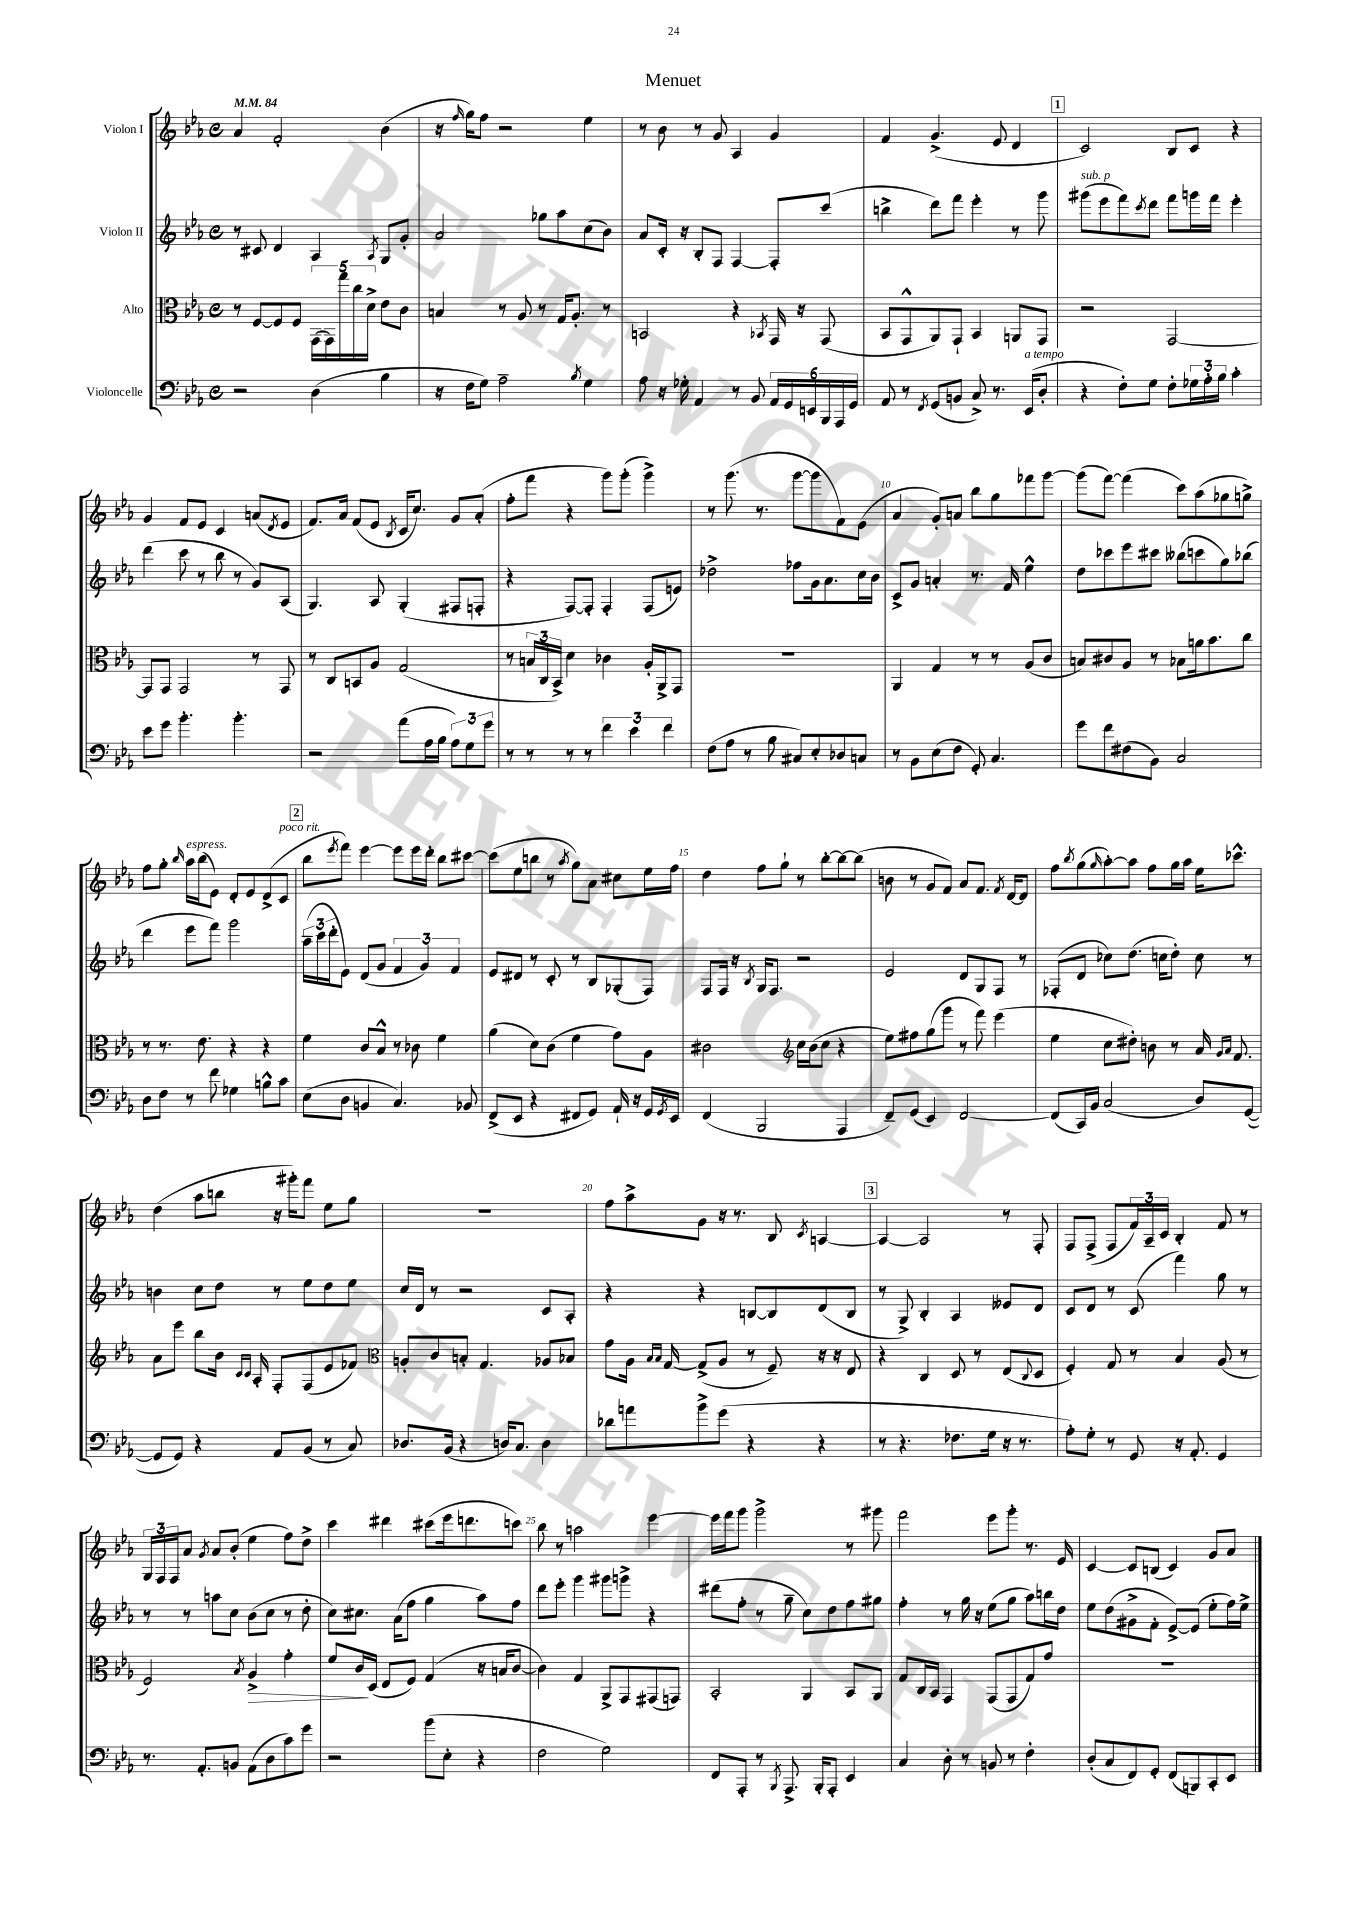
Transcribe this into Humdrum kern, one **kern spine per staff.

**kern	**kern	**kern	**kern
*staff4	*staff3	*staff2	*staff1
*clefF4	*clefC3	*clefG2	*clefG2
*k[b-e-a-]	*k[b-e-a-]	*k[b-e-a-]	*k[b-e-a-]
*M4/4	*M4/4	*M4/4	*M4/4
*met(c)	*met(c)	*met(c)	*met(c)
*MM84	*MM84	*MM84	*MM84
2r	8r	8r	4a-
.	[8F	8c#	.
.	8F]	4d	2f'
.	8F	.	.
(4D	(20GG	4A-	.
.	20GG)	.	.
.	20gg	.	.
.	20cc	.	.
.	20d^	.	.
.	.	8qA-	.
4B-	8e-	8G	(4b-
.	8c	8g'	.
=	=	=	=
16r	4B	2a-	16r
.	.	.	16qqff
16F	.	.	16gg)
8G)	.	.	8ff
2A-~	8r	.	2r
.	8A-	.	.
.	8r	8gg-	.
.	16G	8aa-	.
.	8.A-'	.	.
8qB-	.	.	.
4G	.	(8cc	4ee-
.	8r	8b-)	.
=	=	=	=
8A-	2BB	8a-	8r
16r	.	16c'	8b-
16G-'	.	16r	.
4AA-	.	8B-'	8r
.	.	8F	8g
8r	4r	[4F	4A-
8BB-	.	.	.
.	8qBB-	.	.
24AA-	16GG	8F']	4g
24GG	.	.	.
.	16r	.	.
24EE	.	.	.
24BBB-	(8GG	(8ccc	.
24AAA-	.	.	.
24GG	.	.	.
=	=	=	=
8AA-	8BB-	4bb^	4f
8r	8GG^^	.	.
8qFF	.	.	.
(8GG	8AA-)	8ddd)	(4.g^
8BB	8GG`	8fff	.
8C^)	4BB-	4eee-'	.
8.r	.	.	8e-
.	8AA	8r	4d
(16EE-	.	.	.
8D'	8GG	8ggg	.
=	=	=	=
4r	2r	(8ggg#	2c)
.	.	8eee-	.
8F')	.	8fff)	.
.	.	8qccc	.
8G	.	8ddd	.
8F'	[2GG	8fff	8B-
24G-	.	16ggg	8c
24A-'	.	.	.
.	.	16fff	.
24B-	.	.	.
4c'	.	4eee-'	4r
=	=	=	=
8e-	8GG]	(4ddd	4g
8g	8GG	.	.
4.b-'	2GG	8ccc	8f
.	.	8r	8e-
.	.	8bb-	4c
4.b-'	.	8r	.
.	8r	8g)	(8a
.	.	.	8qd
.	8GG	(8A-	8e-
=	=	=	=
2r	8r	4.G)	8.f)
.	8C	.	.
.	.	.	16a-
.	8BB	.	(8f
.	8A-	8A-	8e-
.	.	.	8qB-
(8a-	(2G	(4G'	16c
.	.	.	8.cc)
16A-	.	.	.
16B-	.	.	.
12A-)	.	8F#	8g
12G	.	.	.
.	.	8F'	(8a-'
12g	.	.	.
=	=	=	=
8r	8r	4r	8ff'
8r	24B	.	8fff
.	24C	.	.
.	24BB-^)	.	.
8r	4d	[8F)	4r
8r	.	8F']	.
6f	4c-	4F'	8ggg)
.	.	.	(8ggg'
6e-	.	.	.
.	16A-'	(8F	4ggg^)
.	16AA-^	.	.
6f	.	.	.
.	8GG	8e)	.
=	=	=	=
(8F	1r	2dd-^	8r
8A-	.	.	(8.ggg
8r	.	.	.
.	.	.	8.r
8B-	.	.	.
8C#)	.	8ff-	[8ggg
8E-'	.	16g	8ggg]
.	.	8.a-	.
8D-	.	.	8f)
8C	.	16cc	(8e-
.	.	16b-	.
=	=	=	=
8r	4AA-	8c^	4a-
8BB-	.	8g	.
(8E-	4G	4a'	8g')
8F	.	.	8a
8GG')	8r	8.r	8bb-
4.C	8r	.	8gg
.	.	16f	.
.	(8A-	4ee-^^	8fff-
.	8c	.	[8ggg
=	=	=	=
8g	8B)	8dd	(8ggg]
8f	8c#	8ccc-	[8fff)
(8F#	8A-	8eee-	(4fff]
8BB-)	8r	8ccc#	.
2C	8B-	(8bb--	8ccc)
.	16a	8ccc	(8aa-
.	8.b-	.	.
.	.	8gg)	8gg-
.	8cc	(8bb-	8gg^)
=	=	=	=
8D	8r	4ddd	8ff
8F	8.r	.	8gg'
.	.	.	16qqbb-
8r	.	8eee-	16aa-
.	8.e-	.	(16bb-
8f	.	8fff)	8e-)
4G-	4r	2ggg	8d'
.	.	.	8e-
8B^^	4r	.	(8d^
8c	.	.	8c
=	=	=	=
(8E-	4f	(24aa-~	8bb-
.	.	24ccc	.
.	.	24ddd'	.
.	.	.	8qeee-
8D	.	8e-)	8fff)
4BB	8c	(8d	[4eee-
.	8B-^^	8g	.
4.C)	8r	6f	8eee-]
.	8c-	.	16eee-
.	.	6g)	.
.	.	.	16ddd'
.	4f	.	8bb-
.	.	6f	.
8BB-	.	.	[8ccc#
=	=	=	=
(8FF^	(4a-	8e-	(8ccc#]
8EE-	.	8d#	8ee-
4r	8d)	8r	8bb
.	(8c	8c'	8r
.	.	.	8qaa-
8FF#	4f	8r	8gg)
8GG)	.	8B-	8a-
16AA-`	8g)	(8G-'	8cc#
16r	.	.	.
16GG	8A-	8F)	16ee-
8qGG	.	.	.
16EE-	.	.	16ff
=	=	=	=
(4FF	2c#	8F	4dd
.	.	16F	.
.	.	16r	.
.	.	8qB-	.
2BBB-	.	16G	8ff
.	.	8.F	.
.	.	.	8gg`
*	*clefG2	*	*
.	16cc	2r	8r
.	(16b-	.	.
.	8cc	.	[8bb-'
4AAA-	4r	.	8bb-_
.	.	.	(8bb-]
=	=	=	=
8FF~)	8ee-)	2e-	8b
(8GG	8ff#	.	8r
4EE-)	(8gg	.	8g
.	8ggg	.	8f)
[2FF	8r	8d	8a-
.	8fff)	8G	8.f
.	(4eee-	8F	.
.	.	.	8qf
.	.	.	[16d
.	.	8r	8d]
=	=	=	=
(8FF]	4ee-	(8F-'	8ff
.	.	.	8qbb-
16CC)	.	8d	(8gg
16BB-	.	.	.
.	.	.	16qqgg
(2C	8cc	8cc-)	[8aa-')
.	8dd#')	(8.dd	8aa-]
.	8b	.	8ff
.	.	16cc	.
.	8r	8dd')	16gg
.	.	.	16aa-
8D)	16a-	8cc	16ee-
.	16qqg	.	.
.	16qqa-	.	.
.	8.f	.	8.ccc-^^
([8GG	.	8r	.
=	=	=	=
8GG]	8a-	4b	(4dd
8GG)	8eee-	.	.
4r	8bb-	8cc	8aa-
.	16b-	8dd	8bb
.	16qqc	.	.
.	16qqc	.	.
.	16A-'	.	.
8AA-	8F'	8r	16r
.	.	.	16ggg#')
(8BB-	(8F	8ee-	8fff
8r	8e-	8dd	8ee-
8C)	8f-)	8ee-	8gg
=	=	=	=
*	*clefC3	*	*
8.D-	8A'	16cc	1r
.	.	16d	.
.	8c	8r	.
(16BB-	.	.	.
4r	8B'	2r	.
.	4.G	.	.
16D)	.	.	.
8.C	.	.	.
4D	8A-	8c	.
.	8B-	8A-'	.
=	=	=	=
8d-	8g	4r	8ff
8a	16A-	.	8aa-^
.	16qqB-	.	.
.	16qqB-	.	.
.	[16G	.	.
8b-^	(8G^]	4r	8g
(8g	8A-	.	16r
.	.	.	8.r
4r	8r	[8B	.
.	8F~)	8B]	8B-
.	.	.	8qc
4r	16r	(8d	[4A
.	16r	.	.
.	8E-	8B	.
=	=	=	=
8r	4r	8r	4A_
4.r	.	8G^)	.
.	4C	4B-'	2A]
8.F-	8D	4A-	.
.	8r	.	.
16G	.	.	.
16r	(8E-	8e--	8r
8.r	.	.	.
.	8qqC	.	.
.	8D	8d	8F'
=	=	=	=
8A-')	4F')	8c	8F
8G'	.	8d	(8F^
8r	8G	8r	8F
8GG	8r	(8c	24f)
.	.	.	24A-~
.	.	.	24c
16r	4B-	4fff)	4B-'
8.AA-'	.	.	.
4GG	(8A-	8gg	8f
.	8r	8r	8r
=	=	=	=
8.r	2F)	8r	24G
.	.	.	24F
.	.	.	24F
.	.	8r	8a-
8.AA-'	.	.	.
.	.	.	8qg
.	.	8aa	8a-
8BB	.	8cc	(8b-'
.	8qB-	.	.
(8AA-	4A-^	(8b-	4ee-
8D	.	8cc	.
8c)	4g'	8r	8ff)
8g	.	8dd'	8dd^
=	=	=	=
2r	8f	8cc)	4ccc
.	16c	8.cc#	.
.	(16D	.	.
.	8E-	.	4ddd#
.	.	(16a-	.
.	8F)	8ff	.
(8b-	(4G	4gg	(8ccc#
8E-'	.	.	16eee-
.	.	.	8.ddd
4r	16r	8aa-)	.
.	16B	.	.
.	[8c	8ff	8ccc)
=	=	=	=
2F	4c])	8ddd	8bb-
.	.	8eee-'	8r
.	4G	4ggg	2aa
2G)	8AA-^	8ggg#	.
.	8GG	8ggg^	.
.	(8GG#	4r	[4eee-
.	8GG)	.	.
=	=	=	=
8FF	2BB-'	(8ddd#	16eee-]
.	.	.	16fff
8AAA-'	.	8ff'	8ggg
8r	.	8r	2ggg^
8qBBB-	.	.	.
8.AAA-^	.	8gg~	.
.	4AA-	8cc)	.
16BBB-'	.	.	.
8AAA-'	.	8dd	.
4EE-	8BB-	8ff	8r
.	8AA-	8gg#	8ggg#
=	=	=	=
4C	8G	4ff'	2fff
.	16C	.	.
.	16BB-	.	.
8D'	4GG	8r	.
8r	.	16gg	.
.	.	16r	.
8BB	(8GG	(8ee-	8eee-
8r	8GG	8gg	8ggg'
4F'	8G)	8aa-)	8.r
.	8g	16bb	.
.	.	16dd	16e-
=	=	=	=
(8D'	1r	8ee-	[4c
8C	.	(8dd	.
8FF)	.	8g#^	8c]
8GG'	.	8f'	(8B
(8FF	.	[8e-^)	4c)
8BBB)	.	(8e-]	.
8CC'	.	8ee-'	8g
8EE-	.	16ff)	8a-
.	.	16ee-^	.
==	==	==	==
*-	*-	*-	*-
